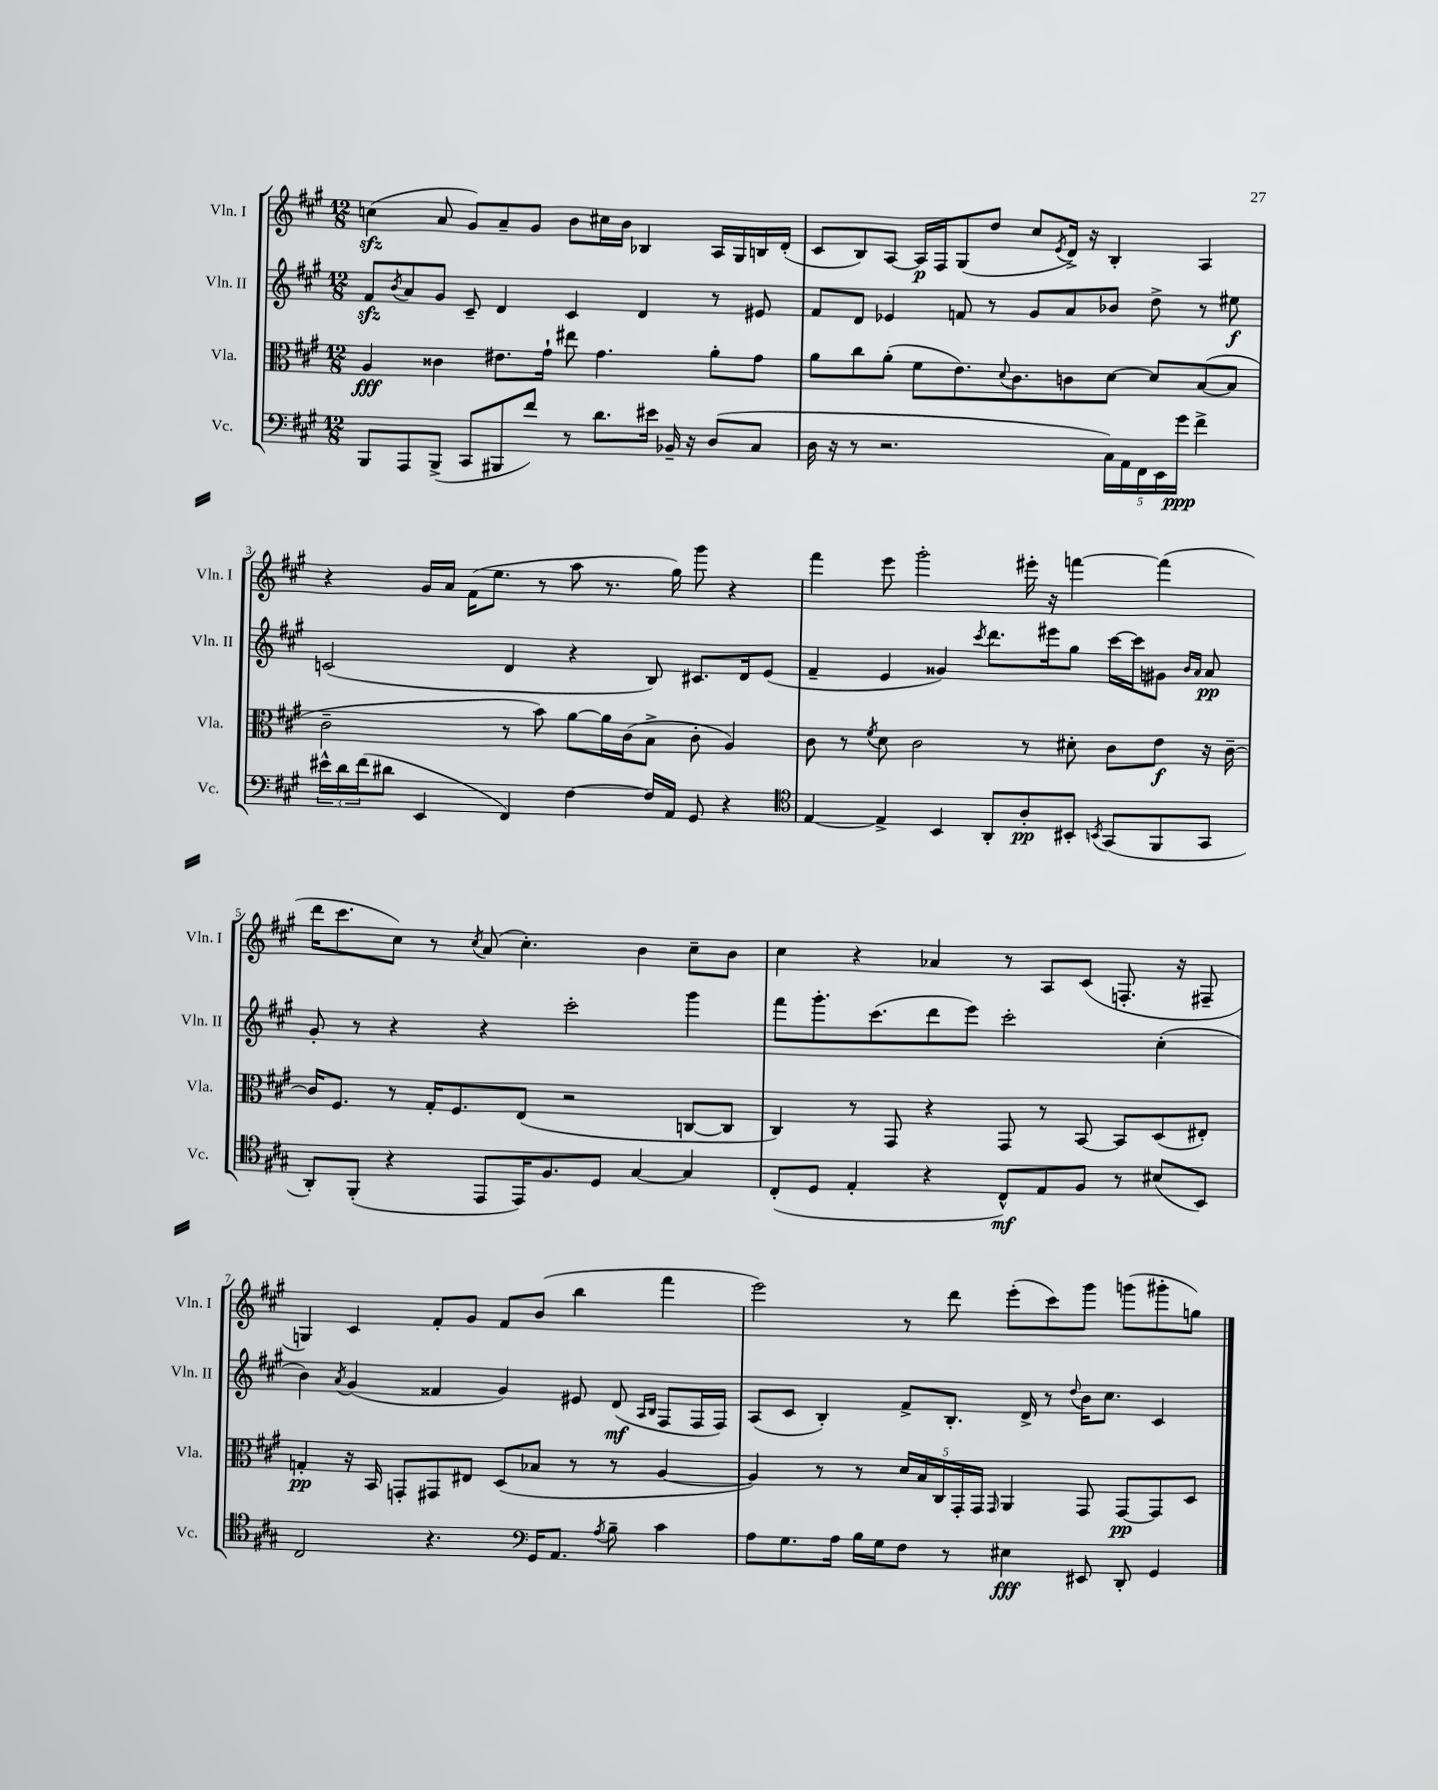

**kern	**kern	**kern	**kern
*staff4	*staff3	*staff2	*staff1
*clefF4	*clefC3	*clefG2	*clefG2
*k[f#c#g#]	*k[f#c#g#]	*k[f#c#g#]	*k[f#c#g#]
*M12/8	*M12/8	*M12/8	*M12/8
8BBB/L	4A/	8f#/L	(4cc\
.	.	8qb/	.
8AAA/	.	8a/	.
(8BBB^/J	4c##\	8g#/J	8a/
8CC#/L	.	8c#~/	8g#/L)
8BBB#/	8.e#\L	4d/	8a~/
8f#/J)	.	.	8g#/J
.	16g#`\Jk	.	.
8r	8ee#\	4c#/	8b\L
8.d\L	4.g#\	.	16cc#\L
.	.	.	16b\JJ
.	.	4d/	4B-/
16e#\Jk	.	.	.
16BB-~/	.	.	.
16r	.	.	.
(8D/L	8a'\L	8r	16A/LL
.	.	.	16G#/
8C#/J	8g#\J	8e#/	16B/
.	.	.	(16d'/JJ
=	=	=	=
16D\	8a\L	8f#/L	8c#/L
16r	.	.	.
8r	8cc#\	8d/J	8B/)
2.r	(8a'\J	4e-/	[8A/J
.	8f#\L	.	16A/]LL
.	.	.	16F#/J
.	8.e\)	8f/	(8G#/
.	.	8r	8dd/J
.	8qqd/	.	.
.	8.c#\	.	.
.	.	8g#/L	8cc#/L
.	.	.	8qe/
.	8c\	8a/	16d^/Jk)
.	.	.	16r
20C#\LL)	[8d\J	8b-/J	4B'/
20AA\	.	.	.
20FF#\	.	.	.
.	8d/]L	8dd^\	.
20EE\	.	.	.
20g#\JJ	.	.	.
4f#^\	([8B/	8r	4A/
.	8B/]J	8ee#\	.
=	=	=	=
24e#^^\LL	2c#~\	(2c/	4r
24d\	.	.	.
(24f#\J	.	.	.
8d#\J	.	.	.
4EE/	.	.	16g#/LL
.	.	.	16a/JJ
.	.	.	(16f#\LK
.	.	.	8.ee\J
4FF#/)	8r	4d/	.
.	8b\)	.	8r
[4F#\	[8a\L	4r	8aa\
.	16a\]L	.	8.r
.	(16c#\J	.	.
16F#/]LL	8B^\J	8B/)	.
16AA/JJ	.	.	16gg#\)
8GG#/	8c#'\	8.c#/L	8ggg#\
4r	4A/)	.	4r
.	.	16d/k	.
.	.	(8e/J	.
=	=	=	=
*clefC4	*	*	*
[4E/	8c#\	4f#~/	4fff#\
.	8r	.	.
.	8qf#/	.	.
4E^/]	8d\	4e/	8eee\
.	2c#\	.	2ggg#'\
4BB/	.	4g##/)	.
.	.	8qccc#/	.
8AA'/L	.	8.ddd\L	.
8A'/	8r	.	16eee#'\
.	.	16eee#\k	16r
8BB#'/J	8d#'\	8gg#\J	[4fff\
8qBB/	.	.	.
(8GG#/L	8c#\L	[16ccc#\LL	.
.	.	16ccc#\]J	.
8FF#/	8e\J	8g#\J	(4fff\]
.	.	16qqb/LL	.
.	.	16qqa/JJ	.
8GG#/J	16r	8a/	.
.	[16c#~\	.	.
=	=	=	=
8AA'/L)	16c#/]LK	8g#'/	16ddd\LK
.	8.F#/J	.	8.ccc#\
(8FF#'/J	.	8r	.
4r	8r	4r	8cc#\J)
.	16G#'/LK	.	8r
.	8.F#/	.	.
.	.	.	8qcc#/
8EE/L	.	4r	(8a/
16EE/K)	(8E/J	.	4.cc#'\)
8.F#/	.	.	.
.	2r	2ccc#'\	.
8D/J	.	.	.
[4G#/	.	.	4b\
4G#/]	[8C/L	4ggg#\	8cc#~\L
.	8C/]J	.	8b\J
=	=	=	=
(8C#'/L	4C#/)	8fff#\L	4cc#\
8D/J	.	8.ggg#'\	.
4E'/	8r	.	4r
.	.	(8.ccc#\	.
.	8GG#/	.	.
4r	4r	8ddd\	4a-/
.	.	8eee\J)	.
8C#^^/L)	8GG#/	2ccc#'\	8r
8E/	8r	.	8A/L
8F#/J	[8BB/	.	(8c#/J
8r	8BB/]L	.	8.F'/
(8B#/L	(8D/	(4cc#'\	.
.	.	.	16r
8BB/J)	8E#'/J)	.	8F#~/
=	=	=	=
2C#/	4G'/	4b\)	4G/)
.	.	8qa/	.
.	16r	(4g#/	4c#/
.	16BB/	.	.
.	8GG'/L	.	.
4.r	8GG#/	4f##/	8f#'/L
.	8E#/J	.	8g#/J
.	(8D/L	4g#/)	8f#/L
*clefF4	*	*	*
16GG#/LK	8B-/J	.	(8b/J
8.AA/J	.	.	.
.	8r	8e#/	4bb\
8qA/	.	.	.
8B~\	8r	(8d/	.
.	.	16qqA/LL	.
.	.	16qqB/JJ	.
4c#\	[4A/	8F#/L	4fff#\
.	.	16F#/L	.
.	.	16F#/JJ)	.
=	=	=	=
8A\L	4A/])	(8A/L	2eee\)
8.G#\	.	8c#/J	.
.	8r	4B'/)	.
16A\Jk	.	.	.
16B\LL	8r	.	.
16G#\J	.	.	.
8F#\J	20d/LL	8f#^/L	8r
.	20B/	.	.
.	20C#/	.	.
8r	.	8.B'/J	8ddd\
.	20GG#'/	.	.
.	20GG#/JJ	.	.
.	16qqGG#/	.	.
4E#\	4AA/	.	(8eee'\L
.	.	16d^/	.
.	.	8r	8ccc#\)
.	.	8qqdd/	.
8EE#/	8GG#/	16b\LK	8ggg#\J
.	.	8.cc#\J	.
8DD'/	[8GG#/L	.	(8ggg\L
4GG#/	8GG#/]	4c#/	8ggg#'\
.	8D/J	.	8gg\J)
==	==	==	==
*-	*-	*-	*-
